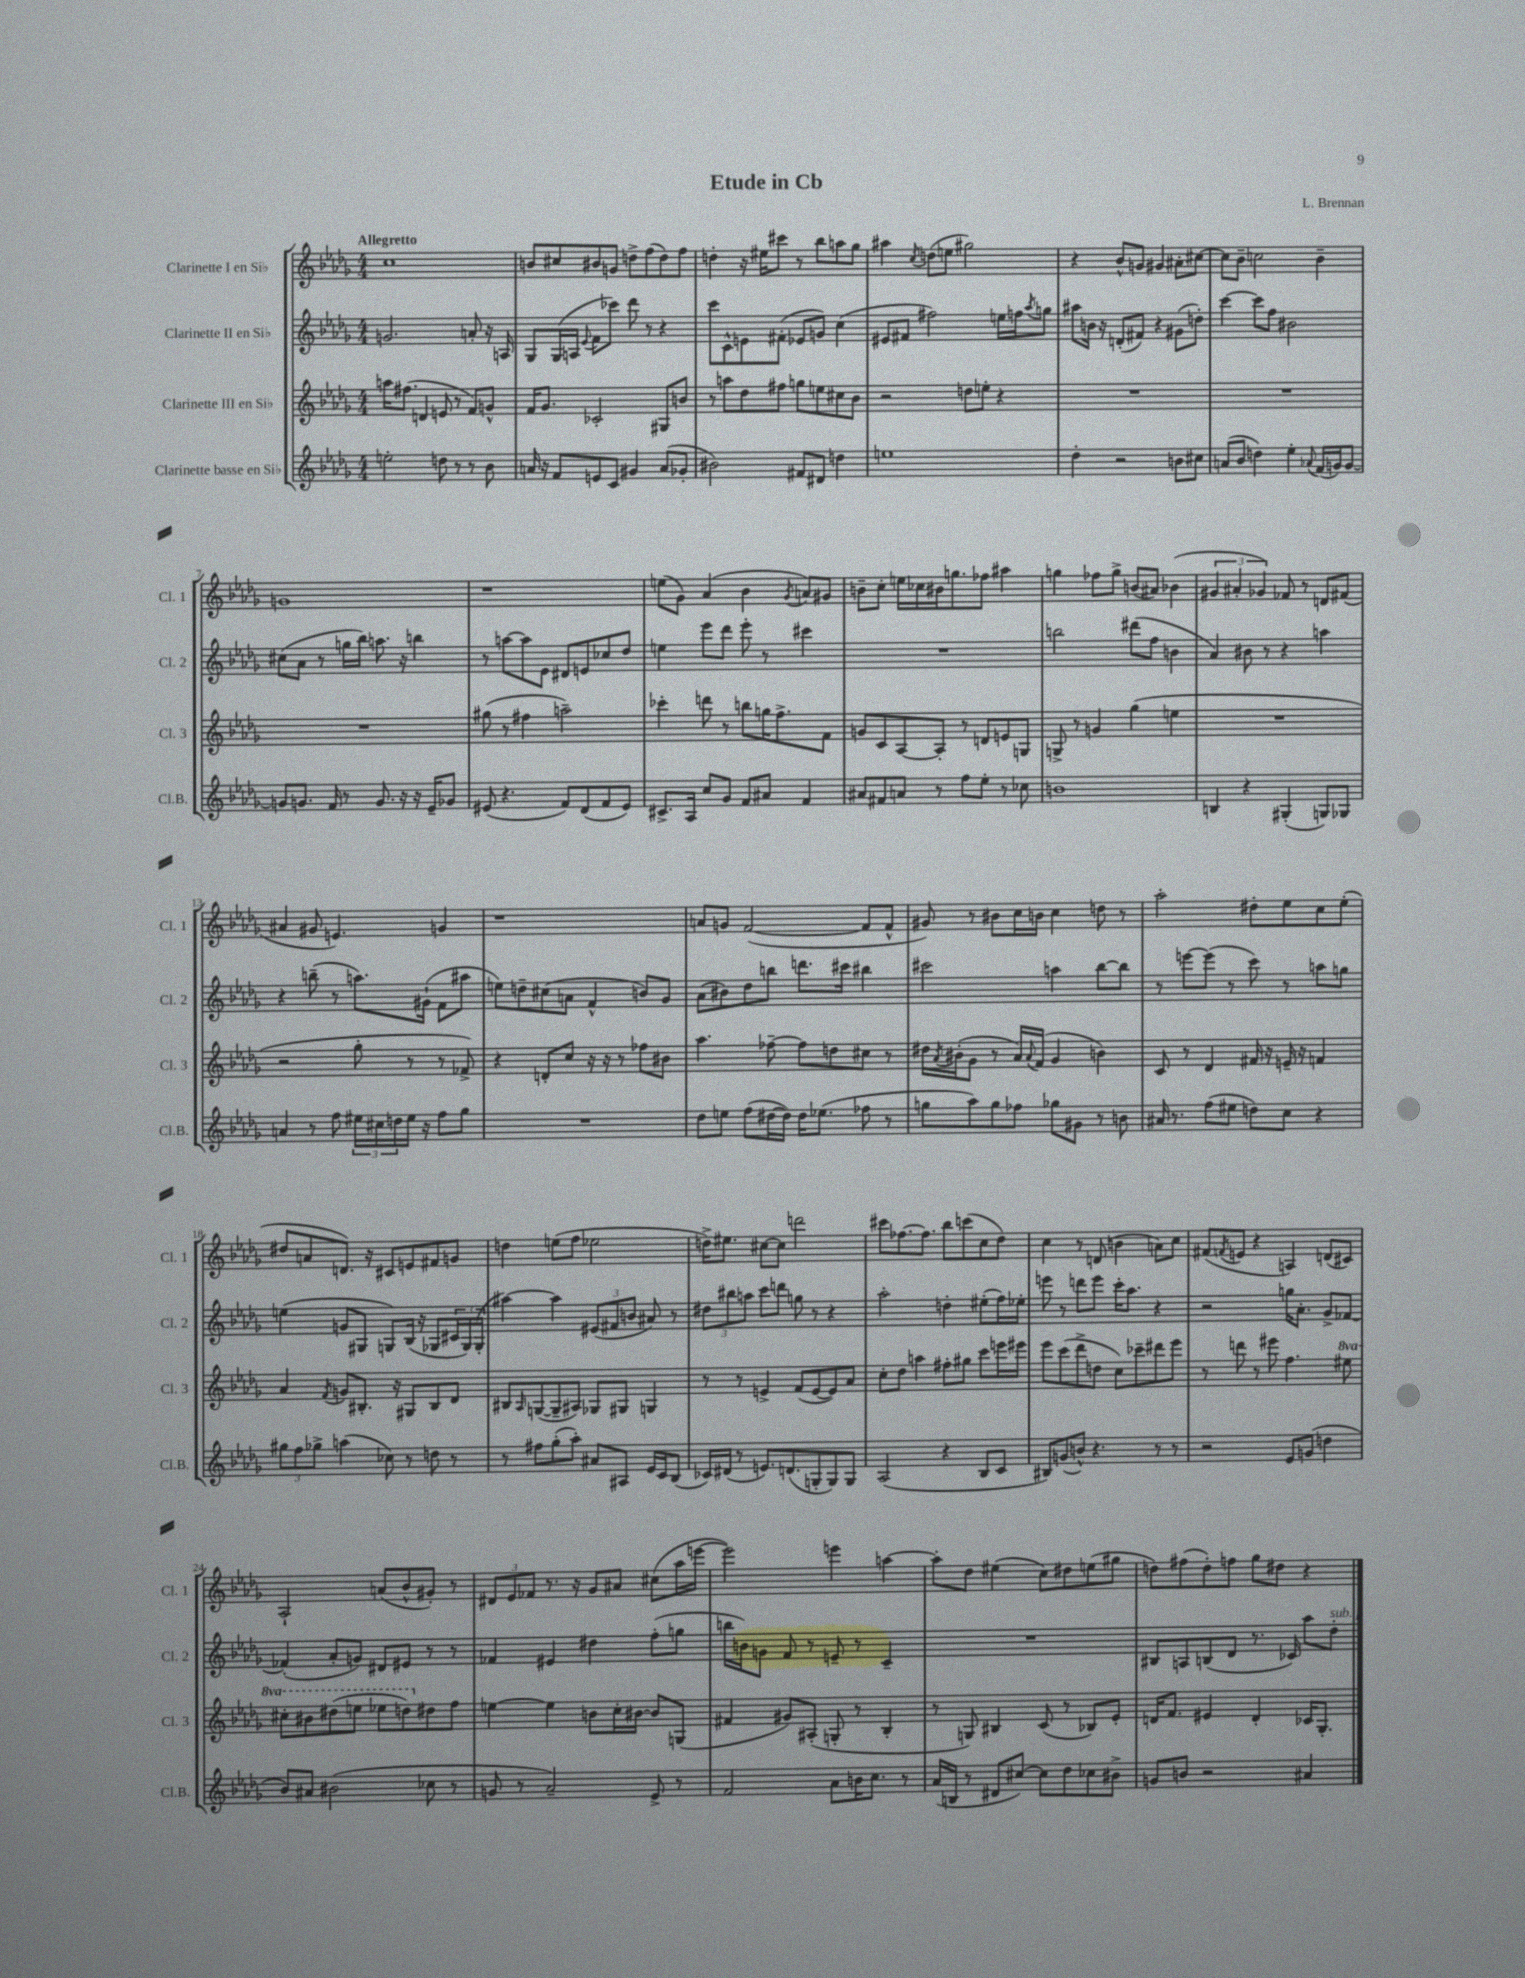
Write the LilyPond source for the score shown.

\header { title = "Etude in Cb" composer = "L. Brennan" }
<<
\new StaffGroup <<
\new Staff = "s0" \with { instrumentName = "Clarinette I en Sib" shortInstrumentName = "Cl. 1" } {
    \clef treble \key des \major \numericTimeSignature \time 4/4 \tempo "Allegretto"
    c''1 |
    b'8 cis''8 bis'8 g'8 d''8-> f''8( d''8) f''8 |
    d''4-. r16 eis''16 cis'''8 r8 bes''8 a''8 ges''8 |
    ais''4 \acciaccatura { c''8 } d''8( e''8 gis''2) |
    r4 bes'8-^ g'8 gis'4 ais'8-. cis''8~ |
    cis''8 bes'8-- c''2 bes'4-- |
    g'1 |
    r1 |
    e''8( ges'8) aes'4( bes'4 \acciaccatura { ges'8 } a'8) gis'8 |
    b'8-- c''8-. e''16 ces''16 bis'16 g''8. fes''8 ais''4 |
    g''4 fes''8 g''8-> b'8( ais'8) bes'4( |
    \tuplet 3/2 { gis'4 ais'4-. ges'4) } fes'8 r8 d'8 fis'8( |
    ais'4 gis'8 e'4.) g'4 |
    r1 |
    a'8 g'8 f'2~( f'8 f'8-^ |
    gis'8) r8 bis'8 c''16 b'16 c''4 d''8 r8 |
    aes''2-. dis''8-. ees''8 c''8 ees''8-.( |
    dis''8 a'8 d'8.) r16 cis'8 e'8 fis'8 g'8 |
    d''4 e''8( f''8 ees''2 |
    d''16->) eis''8. cis''8~ cis''8 d'''2 |
    cis'''8 fes''8.~ fes''8. bes''8 c'''8( c''8 des''8) |
    c''4 r8 d'8( b'4 a'8) c''8 |
    fis'8( \acciaccatura { f'8 } e'8 r4 a4) d'8( cis'8) |
    aes2-! a'8( bes'8-^ gis'8-.) r8 |
    \tuplet 3/2 { dis'8 ees'8 fes'8 } r8. r16 ges'8 ais'8 cis''8( aes''16 e'''16~ |
    e'''2) e'''4 a''4~ |
    a''8-. des''8 eis''4( c''8) dis''8 e''8( gis''8 |
    d''8) fis''8( d''8-.) f''8 ges''8 dis''8 r4 \bar "|." |
}
\new Staff = "s1" \with { instrumentName = "Clarinette II en Sib" shortInstrumentName = "Cl. 2" } {
    \clef treble \key des \major \numericTimeSignature \time 4/4
    g'2. a'8-. r16 a16 |
    ges8 ges16( a16 \appoggiatura { ees'8 } f'8 ces'''8) des'''8 r8 r4 |
    c'''8 c'8-^ e'8 fis'8-.( ees'8 g'8) c''4( |
    eis'8 fis'8 fis''2) e''16 f''16 \acciaccatura { aes''8 } g''8 |
    ais''8 b'16 r16 d'8-.( fis'8) r4 gis'8( d''8-.) |
    c'''4~ c'''8 f''8 bis'2 |
    cis''8( aes'8 r8 g''16 bes''16) a''8. r16 b''4 |
    r8 a''8~ a''8 ees'8 dis'8 e'8 ces''8 des''8 |
    e''4 ees'''8 des'''8 ees'''8-. r8 cis'''4 |
    R1 |
    b''2 dis'''8( f''8 b'4 |
    aes'4) bis'8 r8 r4 a''4 |
    r4 b''8--( r8 a''8.) gis'16-!( f'8 ais''8 |
    e''8) d''8-- cis''8( a'8 f'4-^ b'8) ges'8 |
    aes'8( bis'8) des''8 b''8 d'''8. cis'''16 bis''4 |
    cis'''2 a''4 bes''8~ bes''8 |
    r8 e'''8~ e'''8( r8 c'''8) r8 a''8 g''8 |
    e''4( g'8 gis8 g8) bes16( r16 ges8 \tuplet 3/2 { cis'16 ges16) ges16-.( } |
    ais''4~) ais''4 \tuplet 3/2 { eis'8( fis'8 b'8 } ais'8) r8 |
    \tuplet 3/2 { dis''8 bis''8 a''8 } c'''8 d'''8 g''8 r8 r4 |
    aes''2-. d''4-. eis''8-.( f''16) ees''16-. |
    e'''8 r8 d'''8 e'''8 c'''16-. aes''8. r4 |
    r2 g''16 aes'8.-. ges'8-> fes'8~ |
    fes'4-.( aes'8-. g'8) dis'8 eis'8 r8 r8 |
    fes'4 eis'4 dis''4 f''8-.( g''8 |
    b''16 b'16) g'8 f'8 r8 e'8-- r8 c'4-- |
    R1 |
    bis8 a8 b8( des'8 r8. ces'16) aes''8 des''8-.^\markup { \italic "sub. p" } \bar "|." |
}
\new Staff = "s2" \with { instrumentName = "Clarinette III en Sib" shortInstrumentName = "Cl. 3" } {
    \clef treble \key des \major \numericTimeSignature \time 4/4 \set Staff.ottavationMarkups = #ottavation-simple-ordinals
    a''16 fis''8.( d'4 e'8 r8 f'8) g'8-^ |
    f'16 ges'8. ces'2-. gis8 b'8 |
    r8 a''8 des''8 fis''8 g''8 e''8 cis''8 bes'8 |
    r2 d''8 e''8-. r4 |
    R1 |
    R1 |
    R1 |
    gis''8( r8 fis''4 a''2--) |
    ces'''4-. d'''8 r8 b''8 g''16 f''8.-> f'8 |
    g'8 c'8 aes8~ aes8-. r8 d'8 e'8 g8 |
    g8-> r8 g'4 ges''4( e''4 |
    R1 |
    r2 ges''8-. r8 r8 fes'8->) |
    r4 d'8-. c''8 r16 r16 r8 fes''8 bis'8 |
    aes''4. fes''8~-- fes''8 d''8 cis''8 r8 |
    dis''16 \acciaccatura { aes'8 } bis'16-.( ges'8 r8 aes'16) \appoggiatura { aes'8 } f'16( ges'4 b'4) |
    c'8 r8 des'4 fis'16 r16 e'16-- r16 f'4 |
    aes'4 \acciaccatura { f'8 } g'8 bis8.-. r16 gis8 bis8 des'8 |
    bis8 \grace { aes16 } g8~( g8-- ais8) ges8 gis8 g4 |
    r8 r8 e'4-> f'8( e'8~ e'8) aes'8 |
    c''8-. des''8 a''4 fis''8-. gis''8 c'''8 e'''16 eis'''16 |
    ees'''8 c'''8( des'''8-> d''8 c''8) ces'''8-- dis'''8 ees'''8 |
    r8 d'''8 r8 eis'''8 f''4. \ottava #1 eis'''!8 |
    cis'''8-. bis''8 dis'''8( e'''8 ees'''8 d'''8) \ottava #0 dis''8 f''8 |
    e''4~ e''4 b'8 c''16-. bis'16~ bis'8 g8( |
    fis'4 gis'8) ais8-.( g8-. r8 bes4-. |
    r8 g8) bis4 c'8( r8 bes8) ees'8-. |
    d'16 f'8. eis'4 d'4-. ces'16 ges8.-. \bar "|." |
}
\new Staff = "s3" \with { instrumentName = "Clarinette basse en Sib" shortInstrumentName = "Cl.B." } {
    \clef treble \key des \major \numericTimeSignature \time 4/4
    e''2-. d''8 r8 r8 bes'8 |
    a'16 r16 f'8 e'8 c'8 gis'4 a'8( ges'8-. |
    bis'2) fis'8 dis'8 d''4 |
    e''1 |
    des''4-. r2 b'8 cis''8 |
    a'8( bes'8 d''4) ees''4-. \appoggiatura { aes'8 } f'16( g'16) g'8~ |
    g'8 g'8. f'16 r8 g'8. r16 r16 ees'16-- ges'8 |
    eis'8( r4. f'8) des'8( f'8 eis'8) |
    cis'8.-> aes16 c''8 ges'8 f'8 ais'8 f'4 |
    ais'8 fis'8 a'8 r8 f''8 ees''8-. r8 ces''8 |
    b'1 |
    b4 r4 gis4-.( g8) ges8 |
    a'4 r8 f''8 \tuplet 3/2 { eis''16 cis''16 d''16 } eis''16 r16 f''8 ges''8 |
    R1 |
    des''8 e''8 f''8( dis''16~ dis''16) dis''16 ees''8.( fes''8 r8 |
    g''8 aes''8) g''8 fes''8 ges''8 gis'8 r8 b'8 |
    ais'16 r8. f''8( eis''8 d''8) c''8 r4 |
    \tuplet 3/2 { gis''8 f''8 ges''8-> } a''4( ces''8) r8 d''8 r8 |
    r8 fis''8 ges''8-.( aes''8-.) ais'8 ais8 ees'16 c'16 bes8( |
    ces'16) dis'16( r8 e'8.) d'8.( g8-. g8) g8 |
    aes2( r4 bes8 c'8 |
    bis8) g'8( b'8-^) r4. r8 r8 |
    r2 ees'8 g'8( d''4 |
    bes'8) ais'8 bis'2( ces''8 r8 |
    g'8 r8 aes'2--) ees'8-> r8 |
    f'2 aes'8 b'16 c''8. r8 |
    aes'16( b16 r8 dis'8 cis''8~) cis''8 des''8 ces''8 bis'8-> |
    g'8 b'8 r2 ais'4 \bar "|." |
}
>>
>>
